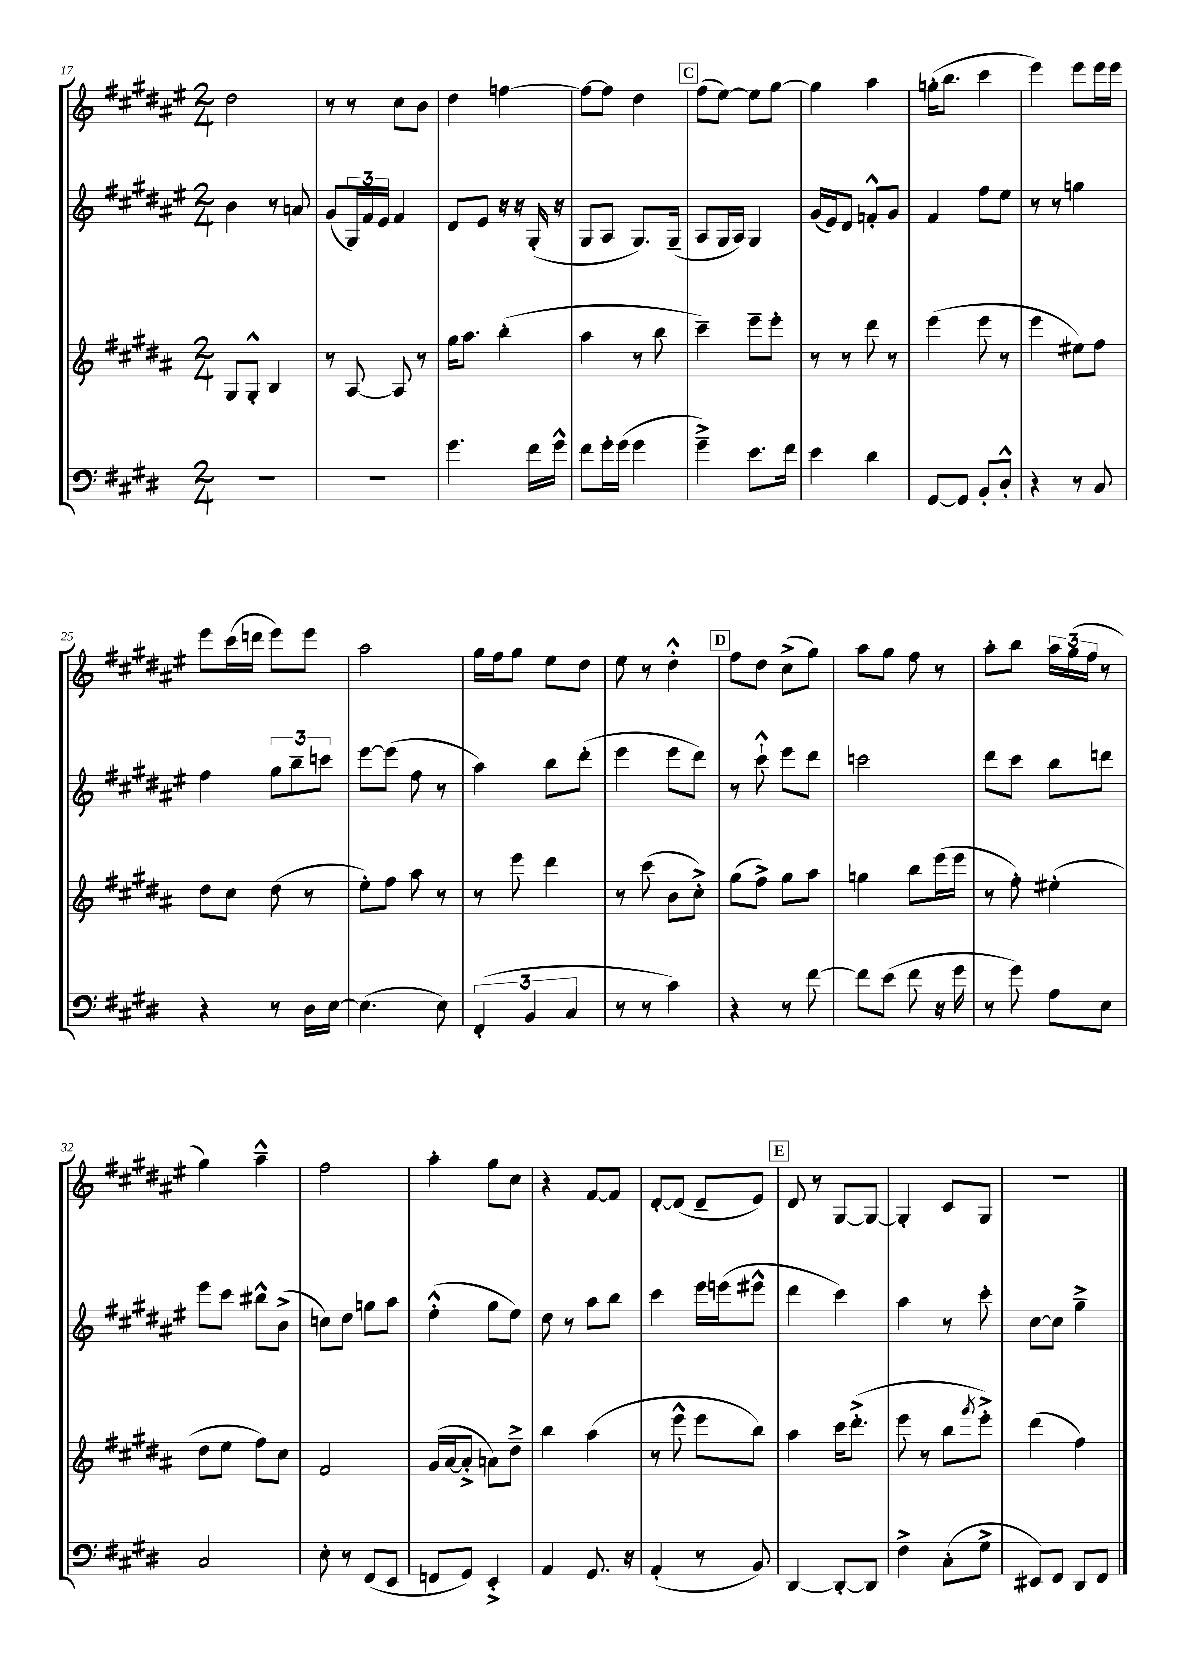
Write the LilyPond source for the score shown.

<<
\new StaffGroup <<
\new Staff = "s0" {
    \clef treble \key fis \major \numericTimeSignature \time 2/4
    dis''2 |
    r8 r8 cis''8 b'8 |
    dis''4 f''4~ |
    f''8~ f''8 dis''4 |
    \mark \markup { \box "C" } fis''8( eis''8~) eis''8 gis''8~ |
    gis''4 ais''4 |
    g''16-.( b''8. cis'''4 |
    eis'''4) eis'''8 eis'''16 eis'''16 |
    eis'''8 cis'''16( d'''16 eis'''8) eis'''8 |
    ais''2 |
    gis''16 fis''16 gis''8 eis''8 dis''8 |
    eis''8 r8 dis''4-.-^ |
    \mark \markup { \box "D" } fis''8 dis''8 cis''8->( gis''8) |
    ais''8 gis''8 fis''8 r8 |
    ais''8-. b''8 \tuplet 3/2 { ais''16 gis''16( fis''16 } r8 |
    gis''4) ais''4---^ |
    fis''2 |
    ais''4-. gis''8 cis''8 |
    r4 fis'8~ fis'8 |
    dis'8~-. dis'8( dis'8-- eis'8) |
    \mark \markup { \box "E" } dis'8 r8 gis8~ gis8~ |
    gis4-. cis'8 gis8 |
    r2 \bar "|." |
}
\new Staff = "s1" {
    \clef treble \key fis \major \numericTimeSignature \time 2/4
    b'4 r8 a'8 |
    gis'8( \tuplet 3/2 { gis16) fis'16 eis'16 } fis'4 |
    dis'8 eis'8 r16 r16 gis16-.( r16 |
    gis8 ais8 gis8.) gis16--( |
    \mark \markup { \box "C" } ais8 gis16 ais16) gis4 |
    gis'16( eis'16) dis'8 f'8-.-^ gis'8 |
    fis'4 fis''8 eis''8 |
    r8 r8 g''4 |
    fis''4 \tuplet 3/2 { gis''8 b''8-- c'''8 } |
    eis'''8~ eis'''8( fis''8 r8 |
    ais''4) b''8 dis'''8-.( |
    eis'''4 eis'''8 dis'''8) |
    \mark \markup { \box "D" } r8 cis'''8-!-^ eis'''8 dis'''8 |
    c'''2 |
    dis'''8 cis'''8 b''8 d'''8 |
    eis'''8 cis'''8 bis''8-^ b'8->( |
    c''8) dis''8 g''8 ais''8 |
    eis''4-.-^( gis''8 eis''8) |
    dis''8 r8 ais''8 b''8 |
    cis'''4 eis'''16 e'''16( eis'''8-^ |
    \mark \markup { \box "E" } dis'''4 cis'''4) |
    ais''4 r8 cis'''8-. |
    cis''8~ cis''8 gis''4---> \bar "|." |
}
\new Staff = "s2" {
    \clef treble \key b \major \numericTimeSignature \time 2/4
    gis8 gis8-.-^ b4 |
    r8 ais8~ ais8 r8 |
    gis''16 ais''8. b''4-.( |
    ais''4 r8 b''8 |
    \mark \markup { \box "C" } cis'''4--) e'''8-- e'''8-. |
    r8 r8 dis'''8 r8 |
    e'''4( e'''8 r8 |
    e'''4 eis''8) fis''8 |
    dis''8 cis''8 dis''8( r8 |
    e''8-.) fis''8 ais''8 r8 |
    r8 e'''8 dis'''4 |
    r8 cis'''8( b'8 cis''8-.->) |
    \mark \markup { \box "D" } gis''8( fis''8->) gis''8 ais''8 |
    g''4 b''8 e'''16( e'''16 |
    r8 fis''8-.) eis''4-.( |
    dis''8 e''8 fis''8) cis''8 |
    fis'2 |
    gis'16( ais'16~ ais'8-.-> a'8) dis''8---> |
    b''4 ais''4( |
    r8 e'''8-^ e'''8 b''8) |
    \mark \markup { \box "E" } ais''4 cis'''16 dis'''8.-.->( |
    e'''8 r8 b''8 \acciaccatura { gis'''8 } e'''8-.->) |
    dis'''4( fis''4) \bar "|." |
}
\new Staff = "s3" {
    \clef bass \key e \major \numericTimeSignature \time 2/4
    R2 |
    R2 |
    gis'4. fis'16 gis'16-^ |
    fis'8 gis'16-. gis'16( gis'4 |
    \mark \markup { \box "C" } gis'4--->) e'8. fis'16 |
    e'4 dis'4 |
    gis,8~ gis,8 b,8-. dis8-.-^ |
    r4 r8 cis8 |
    r4 r8 dis16 e16~ |
    e4.( e8) |
    \tuplet 3/2 { fis,4-.( b,4 cis4 } |
    r8 r8 cis'4) |
    \mark \markup { \box "D" } r4 r8 fis'8~ |
    fis'8 e'8( fis'8 r16 gis'16 |
    r8 gis'8) a8 e8 |
    cis2 |
    e8-. r8 fis,8( e,8 |
    f,8 gis,8) e,4-.-> |
    a,4 gis,8. r16 |
    a,4-.( r8 b,8) |
    \mark \markup { \box "E" } dis,4~ dis,8~-. dis,8 |
    fis4-> cis8-.( gis8-> |
    eis,8) fis,8 dis,8 fis,8 \bar "|." |
}
>>
>>
\layout { \context { \Score currentBarNumber = #17 } }
